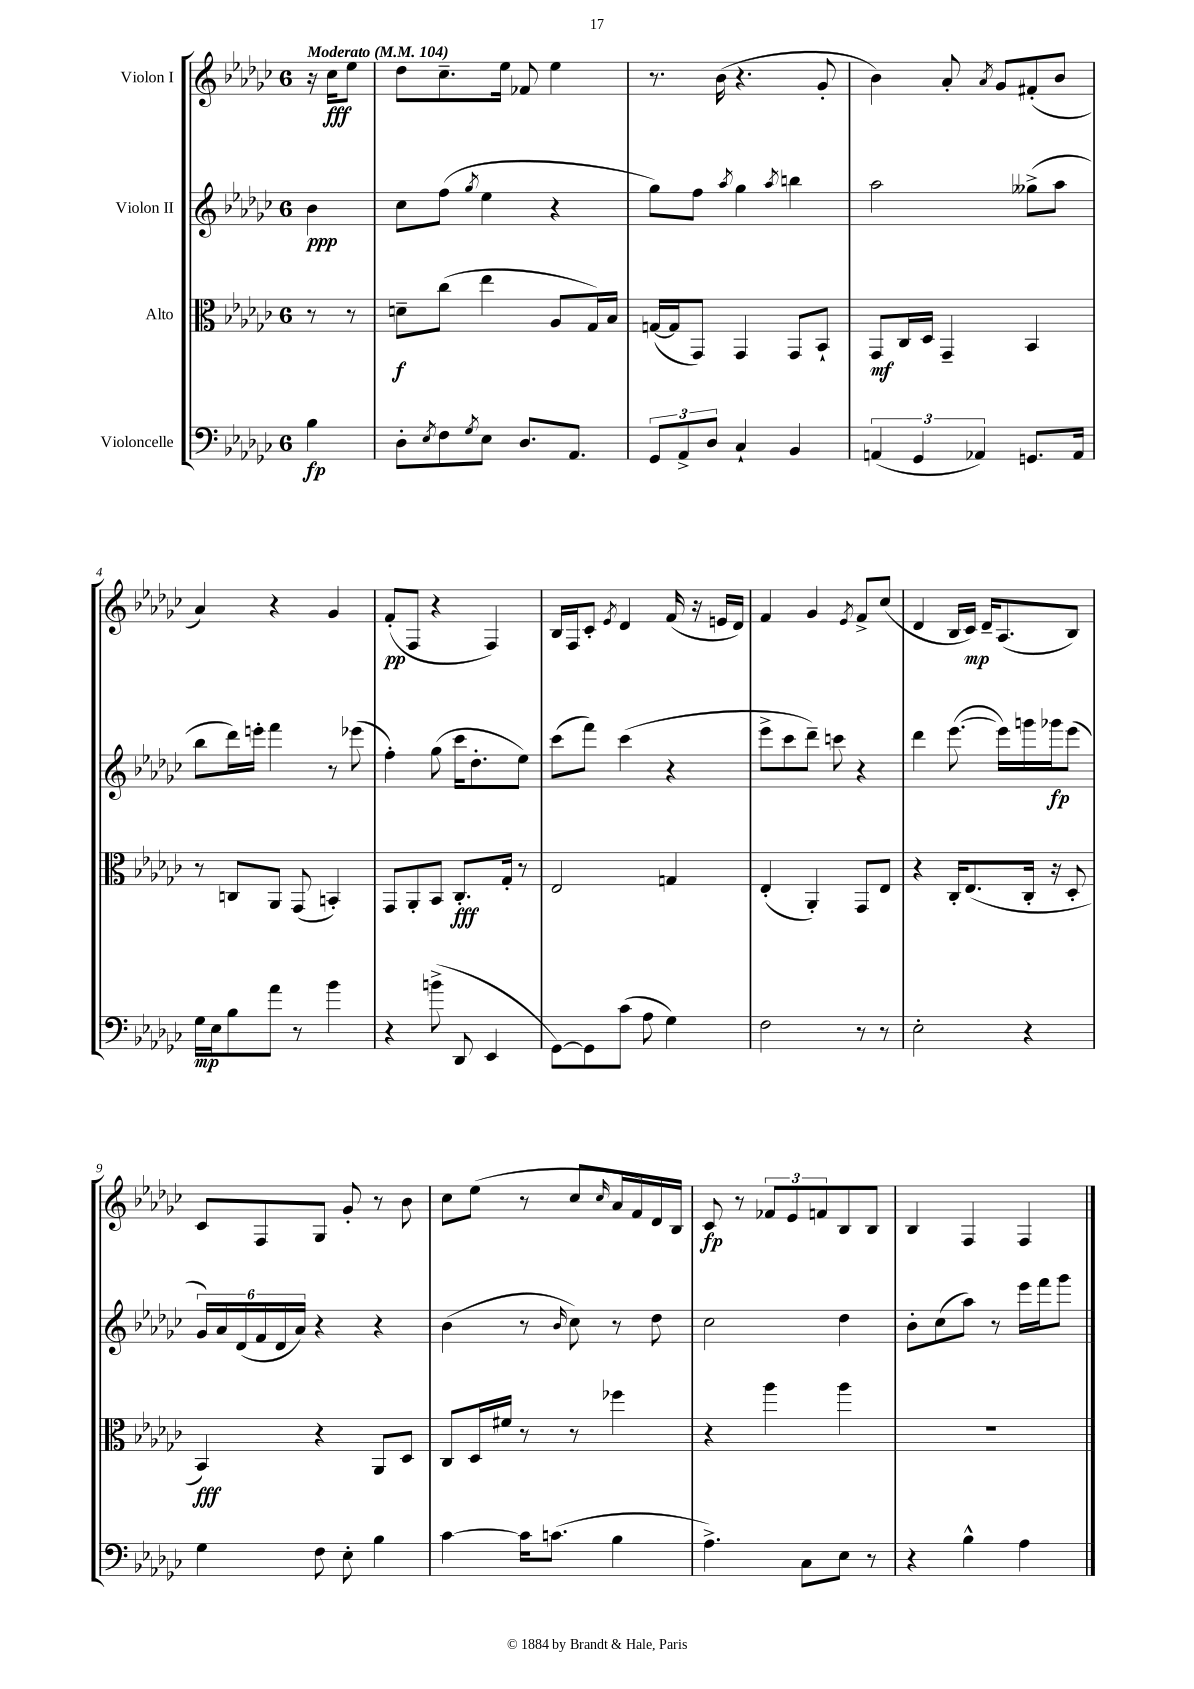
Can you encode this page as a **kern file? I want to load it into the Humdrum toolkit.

**kern	**dynam	**kern	**dynam	**kern	**dynam	**kern	**dynam
*part4	*part4	*part3	*part3	*part2	*part2	*part1	*part1
*staff4	*staff4	*staff3	*staff3	*staff2	*staff2	*staff1	*staff1
*I"Violoncelle	*	*I"Alto	*	*I"Violon II	*	*I"Violon I	*
*clefF4	*	*clefC3	*	*clefG2	*	*clefG2	*
*k[b-e-a-d-g-c-]	*	*k[b-e-a-d-g-c-]	*	*k[b-e-a-d-g-c-]	*	*k[b-e-a-d-g-c-]	*
*M6/8	*	*M6/8	*	*M6/8	*	*M6/8	*
*MM104	*	*MM104	*	*MM104	*	*MM104	*
=	=	=	=	=	=	=	=
!	!	!	!	!	!	!LO:TX:a:B:t=Moderato	!
4B-\	fp	8r	.	4b-\	ppp	16r	.
.	.	.	.	.	.	16cc-\KL	fff
.	.	8r	.	.	.	8ee-\J	.
=1	=1	=1	=1	=1	=1	=1	=1
8D-'\L	.	8dn~\L	f	8cc-\L	.	8dd-\L	.
8qE-/	.	.	.	.	.	.	.
8F\	.	(8cc-\J	.	(8ff\J	.	8.cc-~\	.
8qG-/	.	.	.	8qgg-/	.	.	.
8E-\J	.	4ee-\	.	4ee-\	.	.	.
.	.	.	.	.	.	16ee-\Jk	.
8.D-/L	.	.	.	.	.	8f-X/	.
.	.	8A-/L	.	4r	.	4ee-\	.
8.AA-/J	.	.	.	.	.	.	.
.	.	16G-/L)	.	.	.	.	.
.	.	16B-/JJ	.	.	.	.	.
=2	=2	=2	=2	=2	=2	=2	=2
12GG-/L	.	([16Gn/LL	.	8gg-\L)	.	8.r	.
.	.	16G/J]	.	.	.	.	.
12AA-^/	.	.	.	.	.	.	.
.	.	8GG-/J)	.	8ff\J	.	.	.
12D-/J	.	.	.	.	.	.	.
.	.	.	.	.	.	(16b-\	.
.	.	.	.	8qaa-/	.	.	.
4C-`/	.	4GG-/	.	4gg-\	.	4.r	.
.	.	.	.	8qaa-/	.	.	.
4BB-/	.	8GG-/L	.	4bbn\	.	.	.
.	.	8BB-`/J	.	.	.	8g-'/	.
=3	=3	=3	=3	=3	=3	=3	=3
(6AAn/	.	8GG-/L	mf	2aa-\	.	4b-\)	.
.	.	16C-/L	.	.	.	.	.
6GG-/	.	.	.	.	.	.	.
.	.	16D-/JJ	.	.	.	.	.
.	.	4GG-~/	.	.	.	8a-'/	.
6AA-X/)	.	.	.	.	.	.	.
.	.	.	.	.	.	8qa-/	.
.	.	.	.	.	.	8g-/L	.
8.GGn/L	.	4BB-/	.	(8gg--X^\L	.	(8f#X'/	.
.	.	.	.	8aa-\J	.	8b-/J	.
16AA-/Jk	.	.	.	.	.	.	.
!!LO:LB:g=z
=4	=4	=4	=4	=4	=4	=4	=4
16G-\LL	mp	8r	.	8bb-\L	.	4a-/)	.
16E-\J	.	.	.	.	.	.	.
8B-\	.	8Cn/L	.	16ddd-\L)	.	.	.
.	.	.	.	16eeen'\JJ	.	.	.
8a-\J	.	8AA-/J	.	4fff\	.	4r	.
8r	.	(8GG-/	.	.	.	.	.
4b-\	.	4BBn'/)	.	8r	.	4g-/	.
.	.	.	.	(8eee-X\	.	.	.
=5	=5	=5	=5	=5	=5	=5	=5
4r	.	8GG-/L	.	4ff'\)	.	(8f'/L	pp
.	.	8AA-'/	.	.	.	8F/J	.
(8bn^\	.	8BB-/J	.	(8gg-\	.	4r	.
8DD-/	.	8.C-'/L	fff	16ccc-\KL	.	.	.
.	.	.	.	8.dd-'\	.	.	.
4EE-/	.	.	.	.	.	4F/)	.
.	.	16G-'/Jk	.	.	.	.	.
.	.	8r	.	8ee-\J)	.	.	.
=6	=6	=6	=6	=6	=6	=6	=6
[8GG-\L)	.	2E-/	.	(8ccc-\L	.	16B-/LL	.
.	.	.	.	.	.	16F/J	.
8GG-\]	.	.	.	8fff\J)	.	8c-'/J	.
.	.	.	.	.	.	8qe-/	.
(8c-\J	.	.	.	(4ccc-\	.	4d-/	.
8A-\	.	.	.	.	.	.	.
4G-\)	.	4Gn/	.	4r	.	(16f/	.
.	.	.	.	.	.	16r	.
.	.	.	.	.	.	16en/LL	.
.	.	.	.	.	.	16d-/JJ)	.
=7	=7	=7	=7	=7	=7	=7	=7
2F\	.	(4E-'/	.	8eee-^\L	.	4f/	.
.	.	.	.	8ccc-\	.	.	.
.	.	4AA-'/)	.	8ddd-~\J)	.	4g-/	.
.	.	.	.	8cccn\	.	.	.
.	.	.	.	.	.	8qe-/	.
8r	.	8GG-/L	.	4r	.	8f^/L	.
8r	.	8E-/J	.	.	.	(8cc-/J	.
=8	=8	=8	=8	=8	=8	=8	=8
2E-'\	.	4r	.	4ddd-\	.	4d-/	.
.	.	16C-'/KL	.	([8.eee-\	.	16B-/LL	.
.	.	(8.E-/	.	.	.	16c-/JJ)	mp
.	.	.	.	.	.	16d-~/KL	.
.	.	.	.	16eee-\LL])	.	(8.A-/	.
4r	.	16C-'/Jk	.	16gggn\	.	.	.
.	.	16r	.	16ggg-X\J	fp	.	.
.	.	8D-'/	.	(8eee-\J	.	8B-/J)	.
!!LO:LB:g=z
=9	=9	=9	=9	=9	=9	=9	=9
4G-\	.	4BB-/)	fff	24g-/LL)	.	8c-/L	.
.	.	.	.	24a-/	.	.	.
.	.	.	.	(24d-/	.	.	.
.	.	.	.	24f/	.	8F/	.
.	.	.	.	24d-/	.	.	.
.	.	.	.	24a-/JJ)	.	.	.
8F\	.	4r	.	4r	.	8G-/J	.
8E-'\	.	.	.	.	.	8g-'/	.
4B-\	.	8AA-/L	.	4r	.	8r	.
.	.	8D-/J	.	.	.	8b-\	.
=10	=10	=10	=10	=10	=10	=10	=10
[4c-\	.	8C-/L	.	(4b-\	.	8cc-\L	.
.	.	16D-/L	.	.	.	(8ee-\J	.
.	.	16f#X/JJ	.	.	.	.	.
16c-\KL]	.	8r	.	8r	.	8r	.
(8.cn\J	.	.	.	.	.	.	.
.	.	.	.	16qqb-/	.	.	.
.	.	8r	.	8cc-\)	.	8cc-/L	.
.	.	.	.	.	.	16qqcc-/	.
4B-\	.	4ff-X\	.	8r	.	16a-/L	.
.	.	.	.	.	.	16f/)	.
.	.	.	.	8dd-\	.	16d-/	.
.	.	.	.	.	.	16B-/JJ	.
=11	=11	=11	=11	=11	=11	=11	=11
4.A-^\)	.	4r	.	2cc-\	.	8c-/	fp
.	.	.	.	.	.	8r	.
.	.	4aa-\	.	.	.	12f-X/L	.
.	.	.	.	.	.	12e-/	.
8C-\L	.	.	.	.	.	.	.
.	.	.	.	.	.	12fn/	.
8E-\J	.	4aa-\	.	4dd-\	.	8B-/	.
8r	.	.	.	.	.	8B-/J	.
=12	=12	=12	=12	=12	=12	=12	=12
4r	.	2.r	.	8b-'\L	.	4B-/	.
.	.	.	.	(8cc-\	.	.	.
4B-^^\	.	.	.	8aa-\J)	.	4F/	.
.	.	.	.	8r	.	.	.
4A-\	.	.	.	16eee-\LL	.	4F/	.
.	.	.	.	16fff\J	.	.	.
.	.	.	.	8ggg-\J	.	.	.
==	==	==	==	==	==	==	==
*-	*-	*-	*-	*-	*-	*-	*-
